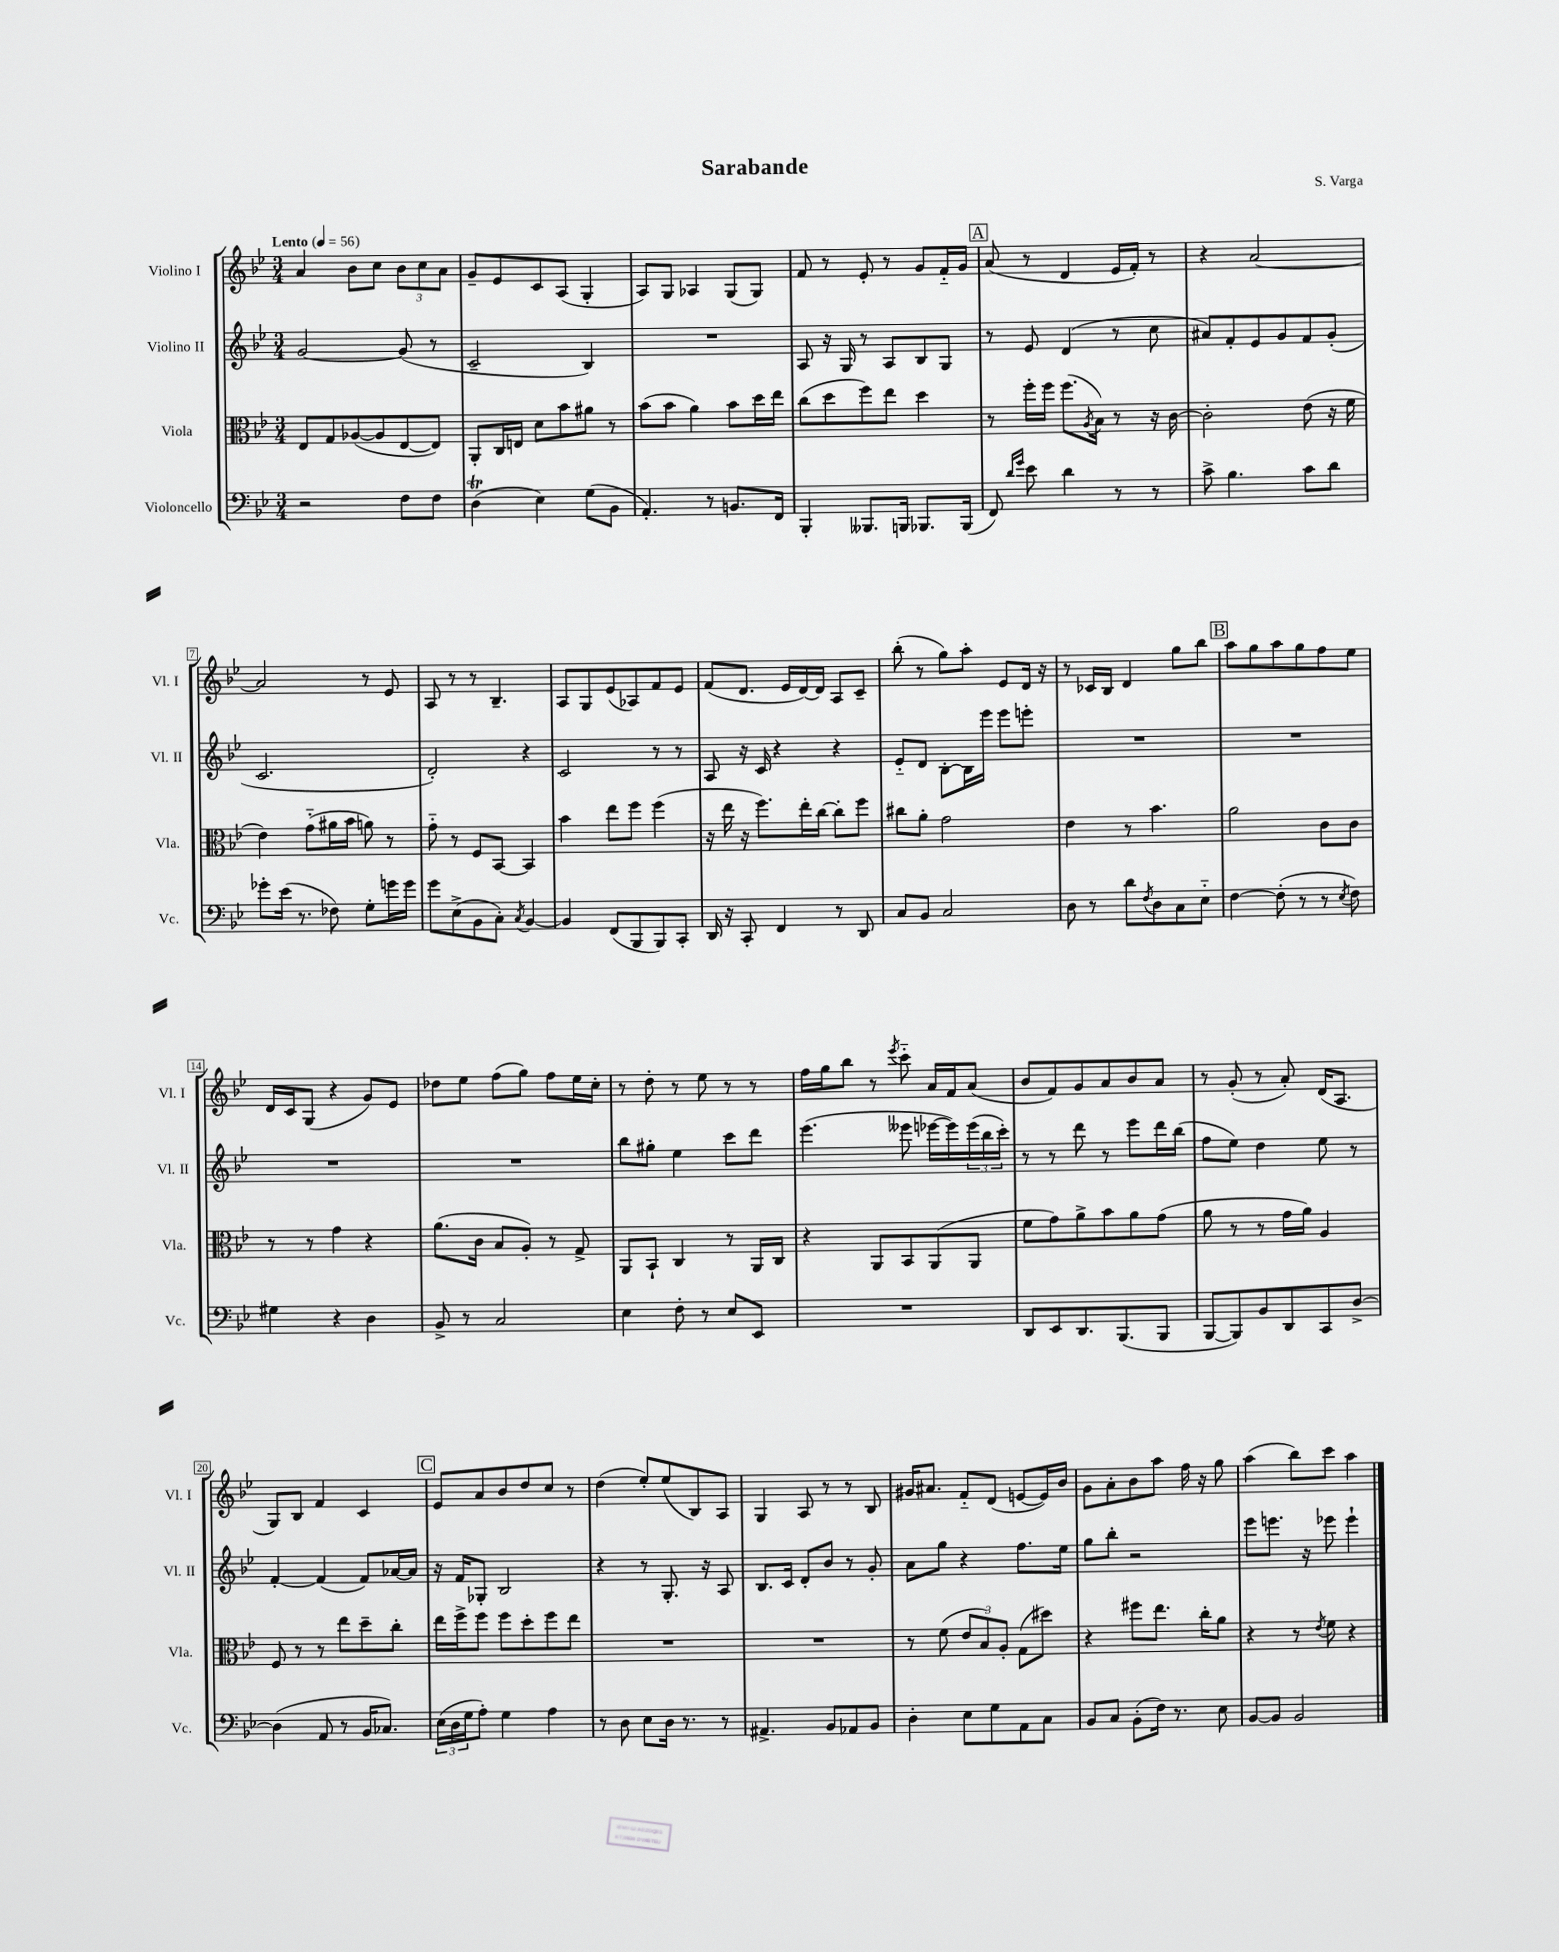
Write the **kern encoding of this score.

**kern	**kern	**kern	**kern
*staff4	*staff3	*staff2	*staff1
*clefF4	*clefC3	*clefG2	*clefG2
*k[b-e-]	*k[b-e-]	*k[b-e-]	*k[b-e-]
*M3/4	*M3/4	*M3/4	*M3/4
*MM56	*MM56	*MM56	*MM56
2r	8E-/L	[2g/	4a/
.	8G/	.	.
.	([8A-/	.	8b-\L
.	8A-/]	.	8cc\J
8F\L	[8E-/	(8g/]	12b-\L
.	.	.	12cc\
8F\J	8E-/]J)	8r	.
.	.	.	12a\J
=	=	=	=
(4D\	8AA'/L	2c~/	8g~/L
.	16C/L	.	8e-/
.	16E/JJ	.	.
4E-\)	8d\L	.	8c/
.	8b-\	.	(8A/J
(8G\L	8a#\J	4B-/)	4G'/
8BB-\J	8r	.	.
=	=	=	=
4.AA'/)	(8b-\L	2.r	8A/L)
.	8b-\J	.	8G/J
.	4a\)	.	4A-/
8r	.	.	.
8.BB/L	8b-\L	.	(8G/L
.	16dd\L	.	8G/J)
16FF/Jk	16ee-\JJ	.	.
=	=	=	=
4BBB-'/	(8cc\L	8A/	8f/
.	8dd\	16r	8r
.	.	16G/	.
8.BBB--/L	8ff\)	8r	8e-'/
.	8ee-\J	8A/L	8r
16BBB/Jk	.	.	.
8.BBB-/L	4dd\	8B-/	8g/L
.	.	8G/J	16f'~/L
(16BBB-/Jk	.	.	16g/JJ
=	=	=	=
8FF/)	8r	8r	(8a/
16qqd/LL	.	.	.
16qqg/JJ	.	.	.
8e-\	16ff'\LL	8e-/	8r
.	16ff\JJ	.	.
4d\	(8.ff\L	(4d/	4d/
.	8qA/	.	.
.	16B-\Jk)	.	.
8r	8r	8r	16e-/LL
.	.	.	16f'/JJ)
8r	16r	8cc\	8r
.	[16c\	.	.
=	=	=	=
8c^\	2c'\]	8a#/L)	4r
4.B-\	.	8f'/	.
.	.	8e-/	[2a/
.	.	8g/	.
8c\L	(8e-\	8f/	.
8d\J	16r	(8g'/J	.
.	16f\	.	.
=	=	=	=
8g-'\L	4e-\)	2.c/	2a/]
(16e-\Jk	.	.	.
8.r	.	.	.
.	(8g'~\L	.	.
8F-\)	16a#\L	.	.
.	16b-\JJ	.	.
8G'\L	8a\)	.	8r
16g\L	8r	.	8e-/
16g\JJ	.	.	.
=	=	=	=
8g\L	8g'~\	2d'/)	8A/
(8E-^\	8r	.	8r
8BB-\	8F/L	.	8r
8C'\J)	[8BB-/J	.	4.B-~/
8qC/	.	.	.
[4BB-/	4BB-/]	4r	.
=	=	=	=
4BB-/]	4b-\	2c/	8A/L
.	.	.	8G/
(8FF/L	8ee-\L	.	(8e-/
8BBB-/	8ff\J	.	8A-/)
8BBB-/)	(4ff\	8r	8f/
8CC'/J	.	8r	8e-/J
=	=	=	=
16DD/	16r	8A/	(8f/L
16r	16ee-\	.	.
8CC'/	16r	16r	8.d/J
.	8.ff\L)	16c/	.
4FF/	.	4r	.
.	.	.	16e-/LL
.	16ee-'\L	.	[16d/)
.	[16cc\JJ	.	16d/]JJ
8r	8cc'\]L	4r	8A/L
8DD/	8ff\J	.	8c~/J
=	=	=	=
8C/L	8cc#\L	8e-'~/L	(8bb-'\
8BB-/J	8a'\J	8d/J	8r
2C/	2g\	[8B-'\L	8gg\L)
.	.	16B-\]L	8aa'\J
.	.	16eee-\JJ	.
.	.	8eee-\L	8e-/L
.	.	8eee'\J	16d/Jk
.	.	.	16r
=	=	=	=
8D\	4e-\	2.r	8r
8r	.	.	16c-/LL
.	.	.	16B-/JJ
8d\L	8r	.	4d/
8qF/	.	.	.
8D\	4.b-\	.	.
8C\	.	.	8gg\L
8E-'~\J	.	.	8bb-\J
=	=	=	=
[4F\	2a\	2.r	8aa\L
.	.	.	8gg\
(8F'\]	.	.	8aa\
8r	.	.	8gg\
8r	8c\L	.	8ff\
8qE-/	.	.	.
8F\)	8c\J	.	8ee-\J
=	=	=	=
4G#\	8r	2.r	16d/LL
.	.	.	16c/J
.	8r	.	(8G/J
4r	4g\	.	4r
4D\	4r	.	8g/L)
.	.	.	8e-/J
=	=	=	=
8BB-^/	(8.a\L	2.r	8dd-\L
8r	.	.	8ee-\J
.	16c\Jk	.	.
2C/	8B-/L	.	(8ff\L
.	8A'/J)	.	8gg\J)
.	8r	.	8ff\L
.	8G^/	.	16ee-\L
.	.	.	16cc'\JJ
=	=	=	=
4E-\	8AA/L	8bb-\L	8r
.	8BB-`/J	8gg#'\J	8dd'\
8F'\	4C/	4ee-\	8r
8r	.	.	8ee-\
8E-/L	8r	8ccc\L	8r
8EE-/J	16AA/LL	8ddd\J	8r
.	16C/JJ	.	.
=	=	=	=
2.r	4r	(4.eee-\	16ff\LL
.	.	.	16gg\J
.	.	.	8bb-\J
.	8AA/L	.	8r
.	.	.	8qeee-/
.	8BB-/	8eee--\	8ccc'~\
.	(8AA/	[16eee-\LL	16a/LL
.	.	16eee-\])	16f/J
.	8AA/J	(24eee-\	(8a/J
.	.	24bb-\	.
.	.	24ccc'\JJ)	.
=	=	=	=
8DD/L	8f\L	8r	8b-/L
8EE-/	8g\)	8r	8f/)
8.DD/	8a^\	8ddd\	8g/
.	8b-\	8r	8a/
(8.BBB-/	.	.	.
.	8a\	8eee-\L	8b-/
8BBB-/J	(8g\J	16ddd\L	8a/J
.	.	(16bb-\JJ	.
=	=	=	=
[8BBB-/L	8a\	8ff\L	8r
8BBB-/])	8r	8ee-\J)	(8g'/
8BB-/	8r	4dd\	8r
8DD/	16g\LL	.	8a'/)
.	16a\JJ)	.	.
8CC/	4A/	8ee-\	(16d/LK
.	.	.	8.A/J
[8D^/J	.	8r	.
=	=	=	=
(4D\]	8F/	[4f'/	8G/L)
.	8r	.	8B-/J
8AA/	8r	(4f/]	4f/
8r	8ee-\L	.	.
16BB-/LK	8dd~\	8f/L)	4c/
8.C-/J)	.	.	.
.	8cc'\J	[16a-/L	.
.	.	16a-/]JJ	.
=	=	=	=
(24E-\LL	16ee-\LL	16r	8e-/L
24D\	.	.	.
.	16ff^\J	16f/LK	.
24G\J	.	.	.
8A'\J)	8ff\J	8G-'/J	8a/
4G\	8ff\L	2B-/	8b-/
.	8dd'\	.	8dd/
4A\	8ff\	.	8cc/J
.	8ee-\J	.	8r
=	=	=	=
8r	2.r	4r	(4dd\
8D\	.	.	.
8E-\L	.	8r	8ee-'/L)
16D\Jk	.	8.G'/	(8ee-/
8.r	.	.	.
.	.	.	8B-/)
.	.	16r	.
8r	.	8A/	8A/J
=	=	=	=
4.AA#^/	2.r	8.B-/L	4G/
.	.	16c/Jk	.
.	.	8d'/L	8A/
8BB-/L	.	8b-/J	8r
8AA-/	.	8r	8r
8BB-/J	.	8g'/	8B-/
=	=	=	=
4D'\	8r	8a\L	16g#/LK
.	.	.	8.a#/J
.	(8f\	8gg\J	.
8E-\L	12e-/L	4r	8f'~/L
.	12B-/)	.	.
8G\	.	.	(8d/J
.	12A'/J	.	.
8AA\	(8G\L	8.ff\L	[8e/L
8C\J	8dd#\J)	.	16e/]L)
.	.	16ee-\Jk	16b-/JJ
=	=	=	=
8BB-/L	4r	8gg\L	8g\L
8C/J	.	8bb-'\J	8a'\
(8BB-'\L	8ff#\L	2r	8b-\
16F\Jk)	8.ee-\J	.	8aa\J
8.r	.	.	.
.	.	.	16ff\
.	16cc'\LK	.	16r
8E-\	8a\J	.	8gg\
=	=	=	=
[8BB-/L	4r	8eee-\L	(4aa\
8BB-/]J	.	8.eee\J	.
2BB-/	8r	.	8bb-\L)
.	.	16r	.
.	8qe-/	.	.
.	8f\	8eee-\	8ccc\J
.	4r	4eee-`\	4aa\
==	==	==	==
*-	*-	*-	*-
